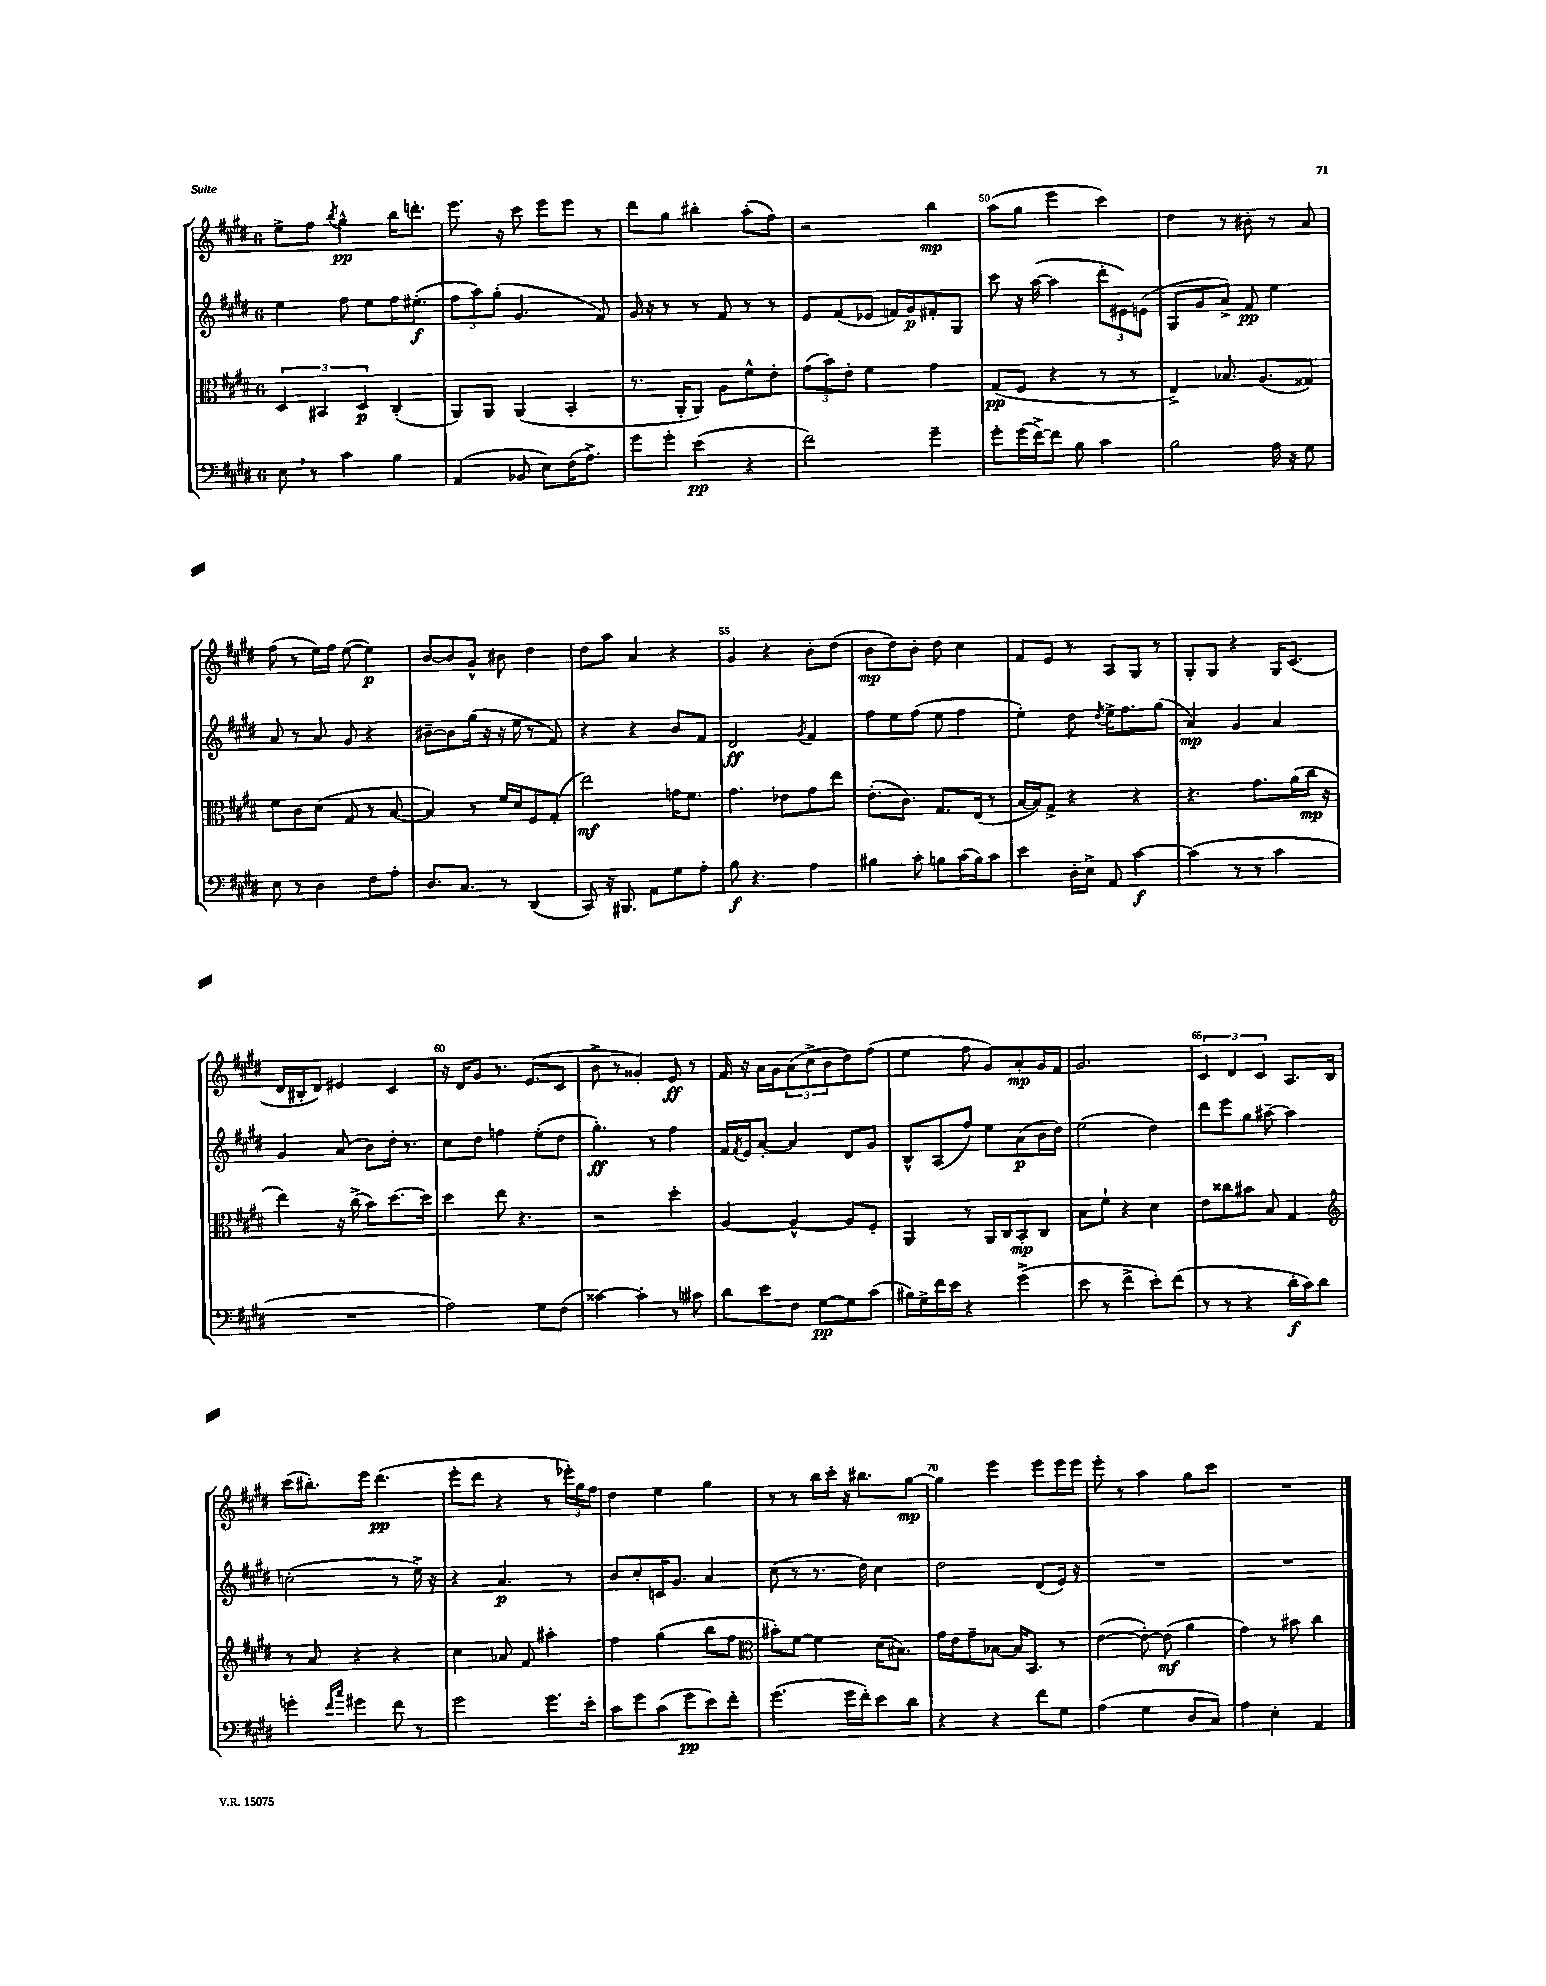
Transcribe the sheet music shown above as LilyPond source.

<<
\new StaffGroup <<
\new Staff = "s0" {
    \clef treble \key e \major \once \override Staff.TimeSignature.style = #'single-digit \time 6/8
    e''8-> fis''8 \acciaccatura { b''8 } gis''4-^\pp b''16 d'''8.-. |
    e'''8. r16 cis'''8 e'''8 e'''8 r8 |
    dis'''8 gis''8 bis''4-. a''8-.( fis''8) |
    r2 b''4\mp |
    a''8( gis''8 e'''4 cis'''4) |
    dis''4 r8 bis'8-. r8 a'8 |
    fis''8( r8 e''16) fis''16 e''8~( e''4\p) |
    b'8~ b'8 gis'8-^ bis'8 dis''4 |
    dis''8 a''8 a'4 r4 |
    gis'4 r4 b'8-. dis''8( |
    b'8\mp dis''8) b'8-. dis''8 cis''4 |
    fis'8 e'8 r8 a8 gis8 r8 |
    gis8-. gis8 r4 gis16 cis'8.( |
    dis'16 bis16-. dis'8) eis'4 cis'4 |
    r16 dis'16 gis'8 r8. e'8.( cis'8 |
    b'8-> r8 gisis'4-.) e'8\ff r8 |
    fis'16 r16 a'16 gis'16 \tuplet 3/2 { a'8( cis''8-> b'8 } dis''8) fis''8( |
    e''4 fis''8 gis'8) a'8-.\mp gis'16 fis'16 |
    gis'2. |
    \tuplet 3/2 { cis'4 dis'4 cis'4 } a8. b16 |
    cis'''8( bis''8.-.) e'''16 dis'''4.\pp( |
    e'''8-. dis'''8 r4 r8 \tuplet 3/2 { ees'''16-.) gis''16 fis''16 } |
    dis''4 e''4 gis''4 |
    r8 r8 b''16 cis'''16-. r16 bis''8. gis''8~\mp |
    gis''4 e'''4 e'''8 e'''16 e'''16 |
    e'''8-. r8 a''4 gis''8 cis'''8 |
    R2. \bar "|." |
}
\new Staff = "s1" {
    \clef treble \key e \major \once \override Staff.TimeSignature.style = #'single-digit \time 6/8
    e''4 fis''8 e''8 fis''16 eis''8.-.\f( |
    \tuplet 3/2 { fis''8 a''8) gis''8-.( } gis'4. fis'8) |
    gis'16 r16 r8 r8 fis'8 r8 r8 |
    e'8 fis'8( ees'8 f'16) gis'16\p fis'8-. gis8 |
    cis'''8 r16 a''16~( a''4 \tuplet 3/2 { dis'''8-. eis'8) e'8( } |
    gis8 gis'8 a'8->) fis'8\pp e''4 |
    a'8 r8 a'8 gis'8 r4 |
    bis'8~-- bis'8 gis''16( r16 r16 e''16 r8 fis'8) |
    r4 r4 b'8 fis'8 |
    dis'2\ff \acciaccatura { gis'8 } fis'4 |
    fis''8 e''8 fis''8( e''8 fis''4 |
    e''4-.) dis''8 \acciaccatura { dis''8 } e''16-> fis''8. gis''8( |
    a'4\mp) gis'4 a'4 |
    gis'4 a'8( b'8) dis''16-. r8. |
    cis''8 dis''8 f''4 e''8-.( dis''8 |
    gis''4.-.\ff) r8 fis''4 |
    fis'16 \acciaccatura { fis'8 } e'16 a'8~-. a'4 dis'8 gis'8 |
    b8-^ a8( fis''8) e''8 a'8\p( b'16 dis''16) |
    e''2( dis''4) |
    dis'''8 e'''8 gis''8 ais''8~-- ais''4 |
    c''2-.( r8 e''16->) r16 |
    r4 a'4.\p r8 |
    b'8 cis''8-. c'16 gis'8. a'4 |
    cis''8( r8 r8. dis''16) cis''4 |
    dis''2 dis'8( e'16) r16 |
    R2. |
    R2. \bar "|." |
}
\new Staff = "s2" {
    \clef alto \key e \major \once \override Staff.TimeSignature.style = #'single-digit \time 6/8
    \tuplet 3/2 { dis4 bis,4 dis4\p } cis4-.( |
    a,8) a,8 a,4( b,4-. |
    r8. a,16-. a,8) a8 fis'8-^ e'8-. |
    \tuplet 3/2 { gis'8( b'8) e'8-. } fis'4 gis'4 |
    gis8\pp( fis8 r4 r8 r8 |
    e4->) bes8. a8.( gisis8) |
    fis'8 cis'8 dis'8( gis8 r8 b8~ |
    b4) r8 fis'16 dis'16 fis8 gis8-.( |
    e''2\mf) g'16 fis'8. |
    gis'4. ees'8 gis'8 e''8 |
    e'8.-.( cis'8.) gis8. e16( r8 |
    b16~ b16) gis8-> r4 r4 |
    r4. gis'8. a'16( cis''16\mp r16 |
    e''4) r16 cis''16->( b'8) dis''8.~ dis''16 |
    dis''4 e''8 r4. |
    r2 dis''4-. |
    a4~ a4~-^ a8 fis8-. |
    a,4 r8 a,16 cis16 b,8-.\mp cis8 |
    b8 fis'8-! r4 dis'4 |
    e'8 cisis''8 bis'8 b8 gis4 |
    \clef treble r8 a'8 r4 r4 |
    cis''4 aes'8 fis'8 ais''4-. |
    fis''4 gis''4( b''8 fis''8 |
    \clef alto bis'8-.) fis'8~ fis'4 dis'16( bis8.) |
    gis'16 e'16 gis'8-- bes8~ bes16 b,8. r8 |
    e'4~( e'8~-.) e'8\mf( a'4 |
    gis'4) r8 bis'8 cis''4 \bar "|." |
}
\new Staff = "s3" {
    \clef bass \key e \major \once \override Staff.TimeSignature.style = #'single-digit \time 6/8
    e8 \breathe r8 cis'4 b4 |
    a,4( bes,8 e8) fis16( a8.->) |
    gis'8 gis'8-. e'4\pp( r4 |
    fis'2) gis'4-- |
    gis'8-. gis'16( fis'16~->) fis'8 b8 cis'4 |
    b2 a16 r16 gis8 |
    e8 r8 dis4 fis8 a8-. |
    dis8. cis8. r8 dis,4( |
    cis,8) r16 bis,,8. a,8 gis8 a8-. |
    b8\f r4. a4 |
    bis4 cis'8-. b8 cis'16( b16) cis'8 |
    e'4 dis16-. e16-> a,8 cis'4~\f |
    cis'4( r8 r8 cis'4 |
    R2. |
    a2) gis8 fis8( |
    cisis'4~) cisis'4-. r8 cis'8 |
    dis'8 e'8 fis8 gis8~\pp gis8 cis'8( |
    bis16) gis16-> fis'16 e'16 r4 gis'4->( |
    e'8 r8 fis'4-> e'8-.) fis'8( |
    r8 r8 r4 dis'16-.\f cis'16) dis'8 |
    g'4-. \grace { fis'16 cis''16 } gis'4 fis'8 r8 |
    gis'2 gis'8. e'16-. |
    cis'8 gis'8 cis'8( gis'8\pp e'8) fis'8-. |
    gis'4.( gis'16 fis'16-.) e'8 dis'8 |
    r4 r4 fis'8 gis8 |
    a4( gis4 dis8 cis8) |
    a4 e4-. a,4 \bar "|." |
}
>>
>>
\layout { \context { \Score currentBarNumber = #46 \override BarNumber.break-visibility = ##(#f #t #t) barNumberVisibility = #(every-nth-bar-number-visible 5) } }
